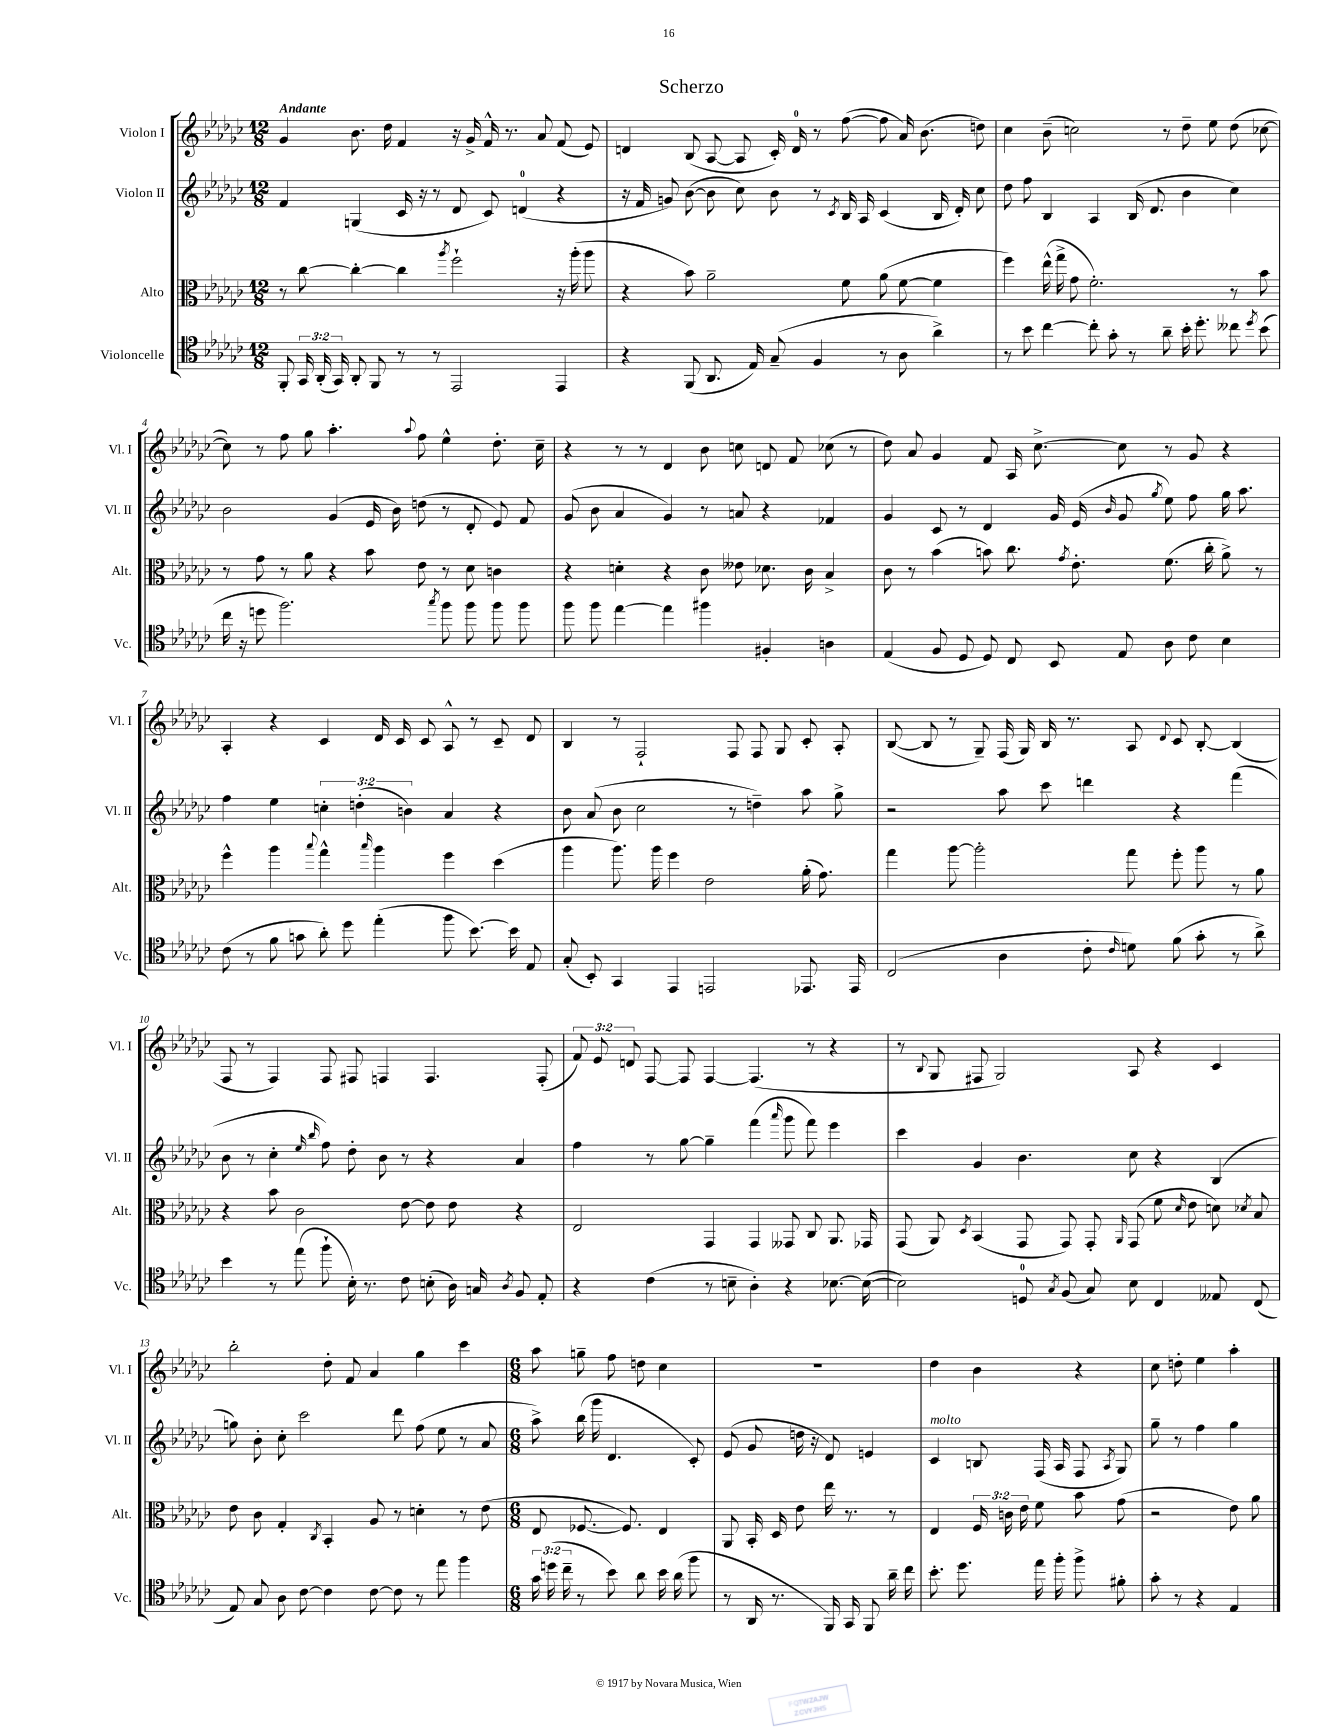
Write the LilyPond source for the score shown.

\header { title = "Scherzo" }
<<
\new StaffGroup <<
\new Staff = "s0" \with { instrumentName = "Violon I" shortInstrumentName = "Vl. I" } {
    \clef treble \key ges \major \numericTimeSignature \time 12/8 \override Staff.TupletNumber.text = #tuplet-number::calc-fraction-text \tempo "Andante"
    \autoBeamOff ges'4 bes'8. des''16 f'4 r16 ges'16-> f'16-^ r8. aes'8 f'8( ees'8) |
    d'4 bes8( aes8~ aes8 ces'16-.) d'16-0 r8 f''8~( f''8 aes'16) bes'8.( d''8) |
    ces''4 bes'8--( c''2) r8 des''8-- ees''8 des''8( ces''8~ |
    ces''8) r8 f''8 ges''8 aes''4.-. \appoggiatura { aes''8 } f''8 ees''4-^ des''8.-. ces''16-- |
    r4 r8 r8 des'4 bes'8 c''8 d'8 f'8 ces''8( r8 |
    des''8) aes'8 ges'4 f'8 aes16 ces''8.~-> ces''8 r8 ges'8 r4 |
    aes4-. r4 ces'4 des'16 ces'16 ces'8 aes8-^ r8 ces'8-- des'8 |
    bes4 r8 f2-! f8 f8 ges8 ces'8-. aes8-. |
    bes8~( bes8 r8 ges8--) f16( ges16) bes16 r8. aes8 \appoggiatura { des'8 } ces'8 bes8~-. bes4( |
    f8 r8 f4) f8 fis8 f4 f4. f8-.( |
    \tuplet 3/2 { f'8) ees'8 d'8 } f8~ f8 f4~ f4.( r8 r4 |
    r8 \appoggiatura { bes8 } ges8 fis8 ges2) aes8 r4 ces'4 |
    bes''2-. des''8-. f'8 aes'4 ges''4 ces'''4 |
    \numericTimeSignature \time 6/8 aes''8 g''8-- f''8 d''8 ces''4 |
    R2. |
    des''4 bes'4 r4 |
    ces''8 d''8-. ees''4 aes''4-. \bar "|." |
}
\new Staff = "s1" \with { instrumentName = "Violon II" shortInstrumentName = "Vl. II" } {
    \clef treble \key ges \major \numericTimeSignature \time 12/8 \override Staff.TupletNumber.text = #tuplet-number::calc-fraction-text
    \autoBeamOff f'4 g4( ces'16 r16 r8 des'8 ces'8) d'4-0( r4 |
    r16 f'16 g'8) bes'8~( bes'8 ces''8) bes'8 r8 \acciaccatura { ces'8 } bes16 aes16 ces'4( bes16 des'16-.) ces''8 |
    des''8 f''8 bes4 aes4 bes16( des'8. bes'4 ces''4) |
    bes'2 ges'4( ees'16 bes'16) d''8( r8 des'8-. ees'8) f'8 |
    ges'8( bes'8 aes'4 ges'4) r8 a'8 r4 fes'4 |
    ges'4 ces'8 r8 des'4 ges'16 ees'16( \grace { bes'16 } ges'8 \acciaccatura { ges''8 } ees''8) f''8 ges''16 aes''8. |
    f''4 ees''4 \tuplet 3/2 { c''4-. d''4-.( b'4) } aes'4 r4 |
    bes'8 aes'8( bes'8 ces''2 r8 d''4--) aes''8 ges''8-> |
    r2 aes''8 ces'''8 d'''4 r4 f'''4( |
    bes'8 r8 ces''4-. \grace { ees''16 bes''16 } f''8) des''8-. bes'8 r8 r4 aes'4 |
    f''4 r8 ges''8~ ges''4-- f'''4( \grace { aes'''16 } ges'''8 f'''8) ees'''4 |
    ces'''4 ges'4 bes'4. ces''8 r4 bes4( |
    g''8) bes'8-. ces''8-. ces'''2 des'''8 f''8( ees''8 r8 aes'8 |
    \numericTimeSignature \time 6/8 aes''8->) bes''16( ges'''16 des'4. ces'8-.) |
    ees'8( ges'8 d''16 r16 des'8) e'4 |
    ces'4^\markup { \italic "molto" } b8 f16( aes16 f8 \acciaccatura { aes8 } ges8) |
    ges''8-- r8 f''4 ges''4 \bar "|." |
}
\new Staff = "s2" \with { instrumentName = "Alto" shortInstrumentName = "Alt." } {
    \clef alto \key ges \major \numericTimeSignature \time 12/8 \override Staff.TupletNumber.text = #tuplet-number::calc-fraction-text
    \autoBeamOff r8 ces''8~ ces''4~-. ces''4 \acciaccatura { aes''8 } f''2-! r16 aes''16-.( aes''8 |
    r4 bes'8) aes'2-- f'8 aes'8( f'8~ f'4 |
    f''4) ees''16-^( ges''16-> ges'8 f'2.-.) r8 bes'8 |
    r8 ges'8 r8 aes'8 r4 bes'8 ees'8 r8 des'8 c'4 |
    r4 d'4-. r4 ces'8 eeses'8 des'8. ces'16 bes4-> |
    ces'8 r8 bes'4( b'8) ces''8. \acciaccatura { ges'8 } ees'8.-. f'8.( ces''16-. aes'8->) r8 |
    f''4-^ aes''4 \appoggiatura { bes''8 } ges''4-^ \grace { bes''16 } aes''4 f''4 des''4( |
    aes''4 aes''8.) aes''16 f''4 ees'2 aes'16-.( ges'8.) |
    ges''4 aes''8~ aes''2-. ges''8 f''8-. aes''8 r8 aes'8 |
    r4 bes'8 ces'2 ees'8~ ees'8 ees'8 r4 |
    ees2 ges,4 ges,4 geses,8 ces8 aes,8. ges,16 |
    ges,8( aes,8) \acciaccatura { des8 } bes,4( ges,8 ges,8) ges,8-. \grace { aes,16 } ges,8( f'8 \grace { des'16 } ees'8 d'8) \acciaccatura { des'8 } bes8 |
    ees'8 ces'8 ges4-. \acciaccatura { ces8 } bes,4-. aes8 r8 d'4-. r8 ees'8( |
    \numericTimeSignature \time 6/8 ees8 fes8.~ fes8.) ees4 |
    aes,8 bes,16-. des16 ees'8 ees''16 r8. r8 |
    ees4 \tuplet 3/2 { f16 c'16 ees'16 } f'8 bes'8 ges'8( |
    r2 ees'8) aes'8 \bar "|." |
}
\new Staff = "s3" \with { instrumentName = "Violoncelle" shortInstrumentName = "Vc." } {
    \clef tenor \key ges \major \numericTimeSignature \time 12/8 \override Staff.TupletNumber.text = #tuplet-number::calc-fraction-text
    \autoBeamOff f,8-. \tuplet 3/2 { ges,16 aes,16-.( ges,16) } aes,8-. f,8 r8 r8 ees,2 ees,4 |
    r4 f,8( aes,8. ees16) ges8--( f4 r8 aes8 aes'4->) |
    r8 bes'8 ces''4~ ces''8-. ges'8-. r8 aes'8-- bes'16-. des''8.-. ceses''8 \acciaccatura { des''8 } bes'8( |
    ces''16 r16 d''8 f''2.) \acciaccatura { ges''8 } f''8 f''8 f''8 f''8 |
    f''8 f''8 ees''4~ ees''4 fis''4 fis4-. a4 |
    ees4( f8 des8 des8) ces8 bes,8 ees8 aes8 ces'8 bes4 |
    ces'8( r8 f'8 g'8 aes'8-.) des''8 ees''4-.( f''8 bes'8.~) bes'16 ees8 |
    ges8-.( bes,8-.) ges,4 ees,4 e,2 ees,8. ees,16 |
    ces2( aes4 ces'8-. \grace { ces'16 } d'8) f'8( ges'8-. r8 aes'8->) |
    bes'4 r8 ees''8( f''8-! bes16-.) r8. ces'8 b8-.( aes16) g16 \acciaccatura { aes8 } f8 ees8-. |
    r4 ces'4( r8 b8-- aes4-.) r4 bes8.~ bes16~( |
    bes2) d8-0 \acciaccatura { ges8 } f8( ges8) bes8 ces4 eeses8 ces8( |
    ees8) ges8 aes8 ces'8~ ces'4 ces'8~ ces'8 r8 ees''8 f''4 |
    \numericTimeSignature \time 6/8 \tuplet 3/2 { ges'16 d''16( ces''16-- } r8 bes'8) aes'8 bes'16 aes'16( f''8 |
    r8 aes,16 r8. f,16) ges,16 f,8 aes'16-- ces''16 |
    bes'8.-. des''8. ees''16 f''16-. f''8-> fis'8-. |
    ges'8-. r8 r4 ees4 \bar "|." |
}
>>
>>
